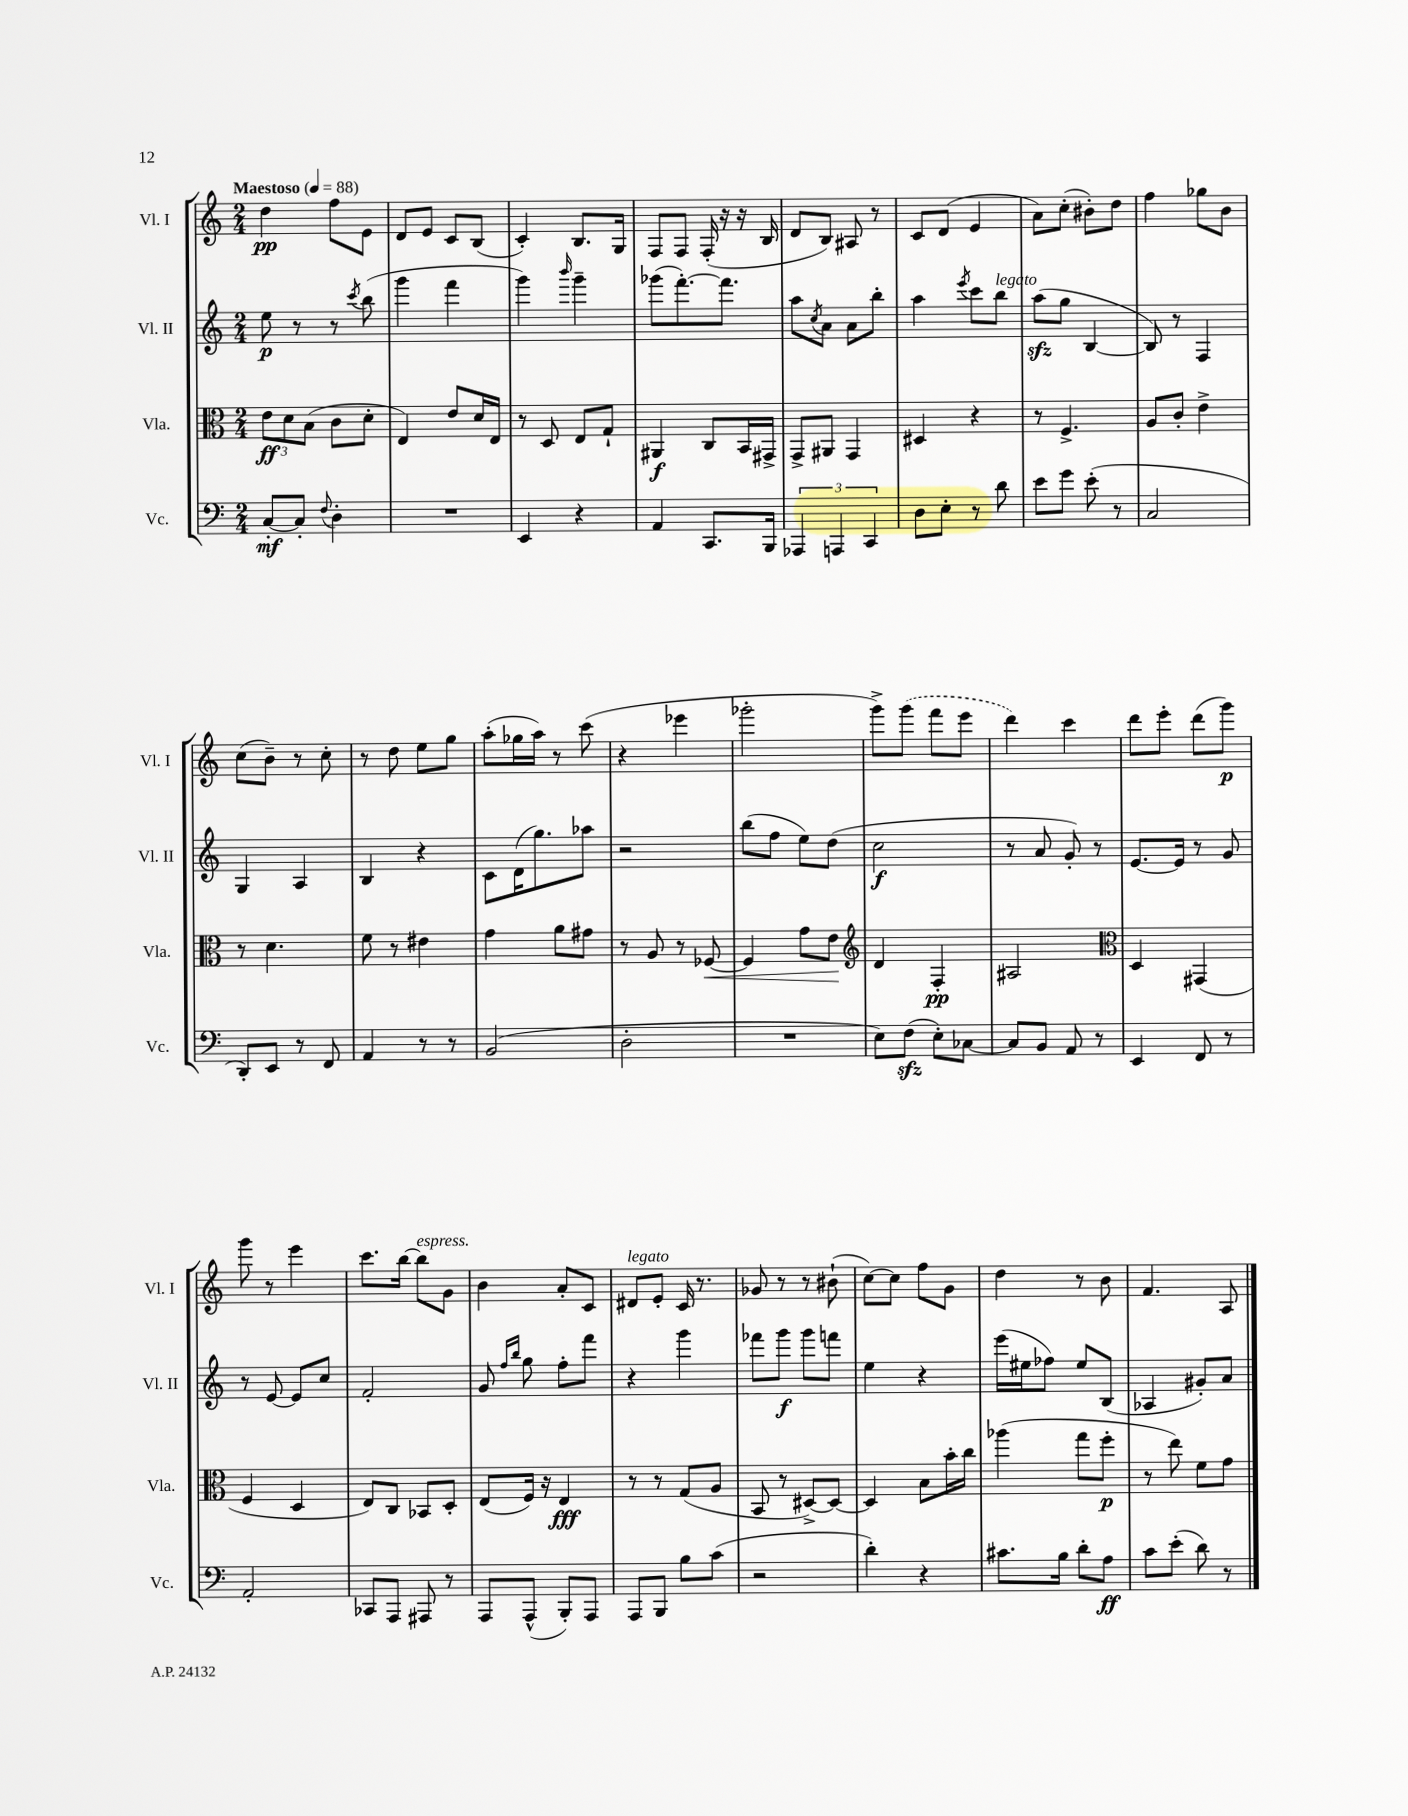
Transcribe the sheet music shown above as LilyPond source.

<<
\new StaffGroup <<
\new Staff = "s0" \with { instrumentName = "Vl. I" shortInstrumentName = "Vl. I" } {
    \clef treble \key c \major \numericTimeSignature \time 2/4 \tempo "Maestoso" 4 = 88
    d''4\pp f''8 e'8 |
    d'8 e'8 c'8 b8( |
    c'4-.) b8. g16 |
    f8 f8 f16-.( r16 r16 b16 |
    d'8 b8) ais8 r8 |
    c'8 d'8( e'4 |
    a'8) c''8-.( bis'8-.) d''8 |
    f''4 ges''8 b'8 |
    c''8( b'8--) r8 c''8-. |
    r8 d''8 e''8 g''8 |
    a''8-.( ges''16 a''16) r8 c'''8( |
    r4 ees'''4 |
    ges'''2-. |
    g'''8->) \once \slurDashed g'''8( f'''8 e'''8 |
    d'''4) c'''4 |
    d'''8 e'''8-. d'''8( g'''8\p) |
    g'''8 r8 e'''4 |
    c'''8. b''16~ b''8^\markup { \italic "espress." } g'8 |
    b'4 a'8-. c'8 |
    dis'8^\markup { \italic "legato" } e'8-. c'16 r8. |
    ges'8 r8 r8 bis'8-!( |
    c''8~) c''8 f''8 g'8 |
    d''4 r8 b'8 |
    f'4. a8 \bar "|." |
}
\new Staff = "s1" \with { instrumentName = "Vl. II" shortInstrumentName = "Vl. II" } {
    \clef treble \key c \major \numericTimeSignature \time 2/4
    e''8\p r8 r8 \acciaccatura { c'''8 } b''8( |
    g'''4 f'''4 |
    g'''4) \grace { b'''16 } g'''4-- |
    ges'''8( f'''8.~-.) f'''8. |
    a''8 \acciaccatura { c''8 } a'8 a'8 b''8-. |
    a''4 \acciaccatura { e'''8 } c'''8 b''8^\markup { \italic "legato" } |
    a''8\sfz( g''8 b4~ |
    b8) r8 f4 |
    g4 a4 |
    b4 r4 |
    c'8 d'16( g''8.) aes''8 |
    r2 |
    b''8( f''8 e''8) d''8( |
    c''2\f |
    r8 a'8 g'8-.) r8 |
    e'8.~ e'16 r8 g'8 |
    r8 e'8~ e'8 c''8 |
    f'2-. |
    g'8 \grace { f''16 b''16 } g''8 f''8-. f'''8 |
    r4 g'''4 |
    fes'''8 g'''8\f g'''8 f'''8 |
    e''4 r4 |
    e'''16( eis''16 fes''8) eis''8 b8( |
    aes4 gis'8-.) a'8 \bar "|." |
}
\new Staff = "s2" \with { instrumentName = "Vla." shortInstrumentName = "Vla." } {
    \clef alto \key c \major \numericTimeSignature \time 2/4
    \tuplet 3/2 { e'8\ff d'8 b8( } c'8 d'8-. |
    e4) e'8 d'16 e16 |
    r8 d8 e8 g8-! |
    ais,4\f c8 b,16 gis,16-> |
    g,8-> ais,8 g,4 |
    dis4 r4 |
    r8 f4.-> |
    a8 c'8-. e'4-> |
    r8 d'4. |
    f'8 r8 eis'4 |
    g'4 a'8 gis'8 |
    r8 a8 r8 fes8~\< |
    fes4 g'8 e'8\! |
    \clef treble d'4 f4-.\pp |
    ais2 |
    \clef alto d4 gis,4( |
    f4 d4 |
    e8) c8 bes,8 d8-. |
    e8( f16) r16 e4\fff |
    r8 r8 g8( a8 |
    b,8 r8 dis8~->) dis8~ |
    dis4 b8 b'16-. c''16 |
    aes''4( g''8 f''8-.\p |
    r8 e''8) f'8 g'8 \bar "|." |
}
\new Staff = "s3" \with { instrumentName = "Vc." shortInstrumentName = "Vc." } {
    \clef bass \key c \major \numericTimeSignature \time 2/4
    c8~-.\mf c8-. \appoggiatura { f8 } d4-. |
    R2 |
    e,4 r4 |
    a,4 c,8. b,,16 |
    \tuplet 3/2 { aes,,4 a,,4 c,4 } |
    d8 e8-. r8 d'8 |
    e'8 g'8 e'8-.( r8 |
    c2 |
    d,8-.) e,8 r8 f,8 |
    a,4 r8 r8 |
    b,2( |
    d2-. |
    R2 |
    e8) f8\sfz( e8-.) ces8~ |
    ces8 b,8 a,8 r8 |
    e,4 f,8 r8 |
    a,2-. |
    ces,8 a,,8 ais,,8 r8 |
    a,,8 a,,8-^( b,,8-.) a,,8 |
    a,,8 b,,8 b8 c'8( |
    r2 |
    d'4-.) r4 |
    cis'8. b16 d'8-. a8\ff |
    c'8 e'8-.( d'8) r8 \bar "|." |
}
>>
>>
\layout { \context { \Score \remove "Bar_number_engraver" } }
